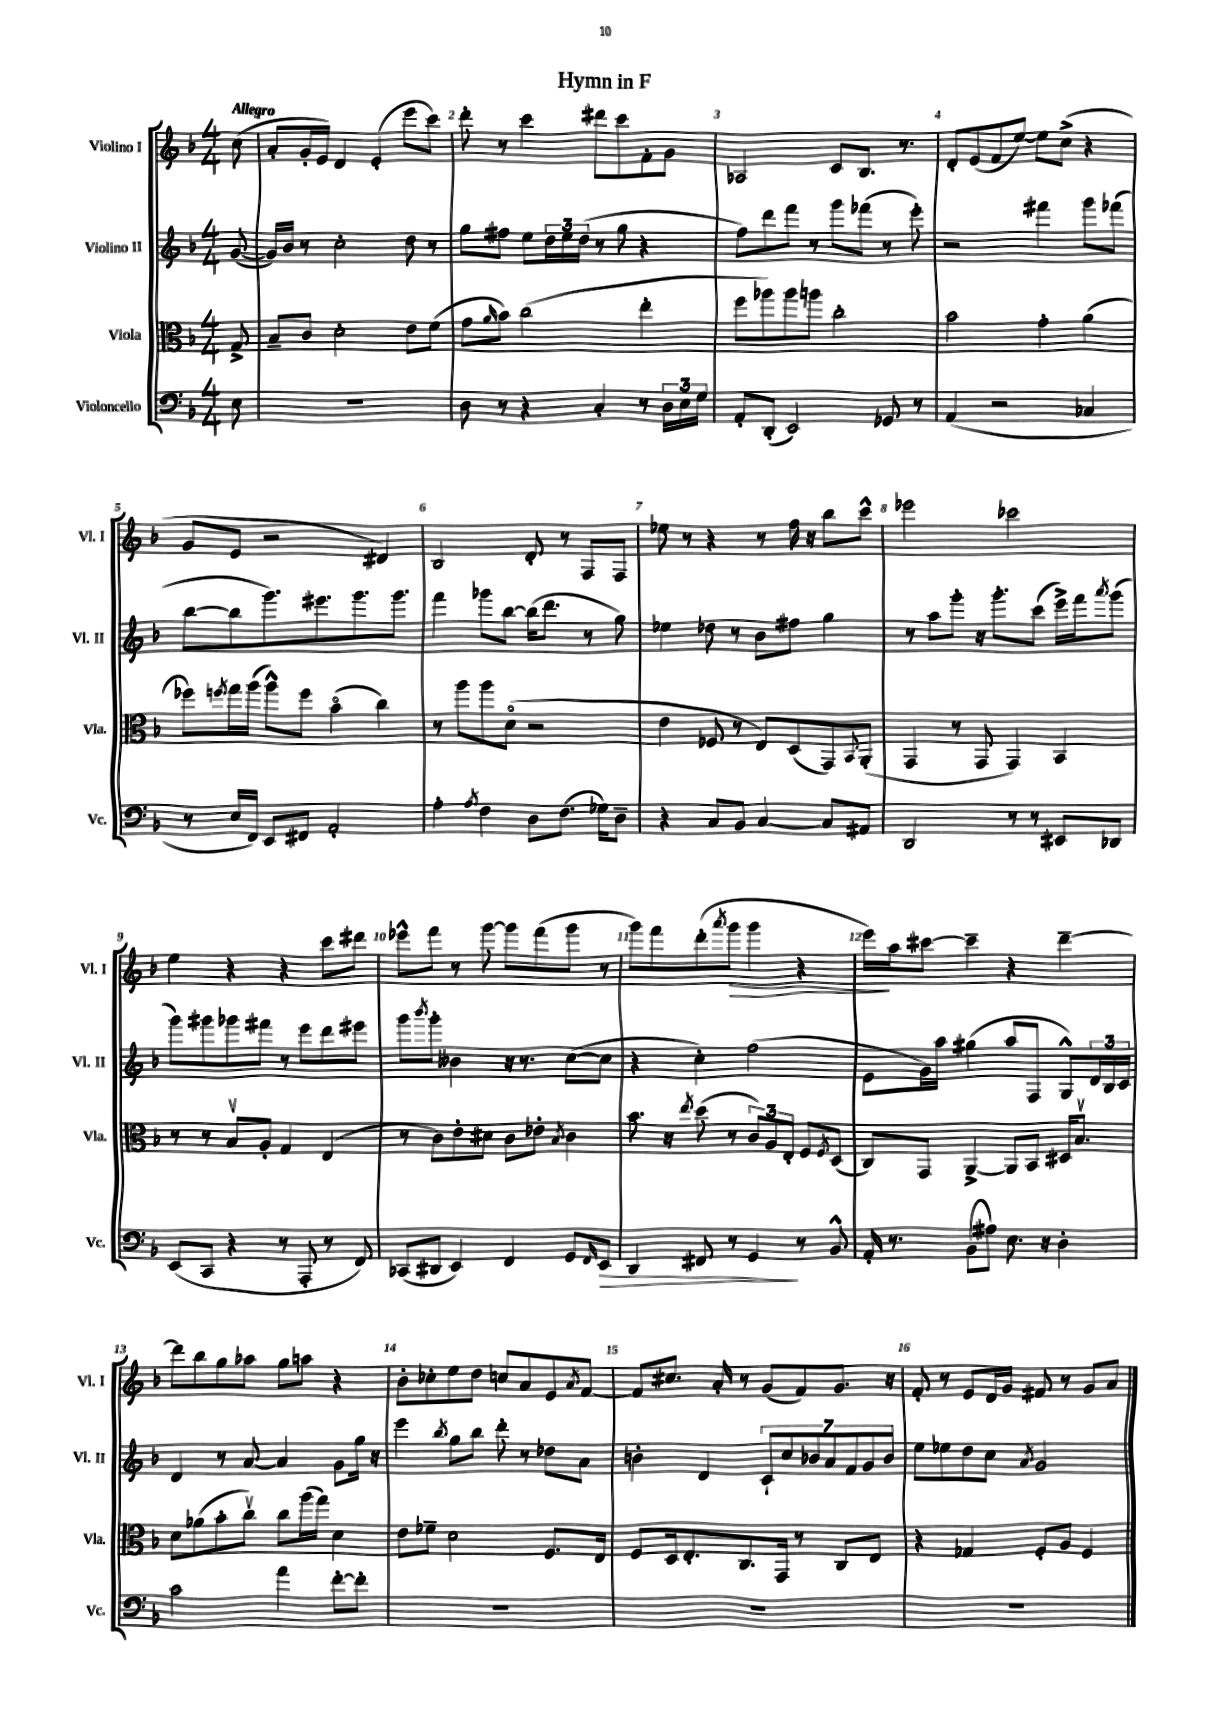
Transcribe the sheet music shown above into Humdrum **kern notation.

**kern	**kern	**kern	**kern
*staff4	*staff3	*staff2	*staff1
*clefF4	*clefC3	*clefG2	*clefG2
*k[b-]	*k[b-]	*k[b-]	*k[b-]
*M4/4	*M4/4	*M4/4	*M4/4
8E\	8G^/	([8g/	(8cc\
=	=	=	=
1r	8B-~/L	16g/]LL)	8a'/L
.	.	16b-/JJ	.
.	8c/J	8r	16g'/L
.	.	.	16e/JJ)
.	2d'\	2cc'\	4d/
.	.	.	(4e'/
.	8e\L	8dd\	8eee\L
.	(8f\J	8r	8ccc\J)
=	=	=	=
8D\	8g\L	8gg\L	8ddd'\
.	16qqa/	.	.
8r	8b-\J)	8ff#\J	8r
4r	(2cc\	8ee\L	4ccc\
.	.	24dd\L	.
.	.	24ee\	.
.	.	(24dd\JJ	.
4C'/	.	8r	8ddd#\L
.	.	8gg\	8ccc\
8r	4ee'\	4r	8f'\
24D\LL	.	.	8g\J
24E\	.	.	.
24G\JJ	.	.	.
=	=	=	=
8AA'/L	8ff\L	8ff\L)	2A-/
(8DD'/J	8aa-\)	8ddd\	.
2EE/)	8aa-\	8fff\J	.
.	8aa\J	8r	.
.	2cc'\	8ggg\L	8c/L
.	.	(8fff-\J	8.B-/J
8GG-/	.	8r	.
.	.	.	8.r
8r	.	8eee'\)	.
=	=	=	=
(4AA/	2b-\	2r	8d'/L
.	.	.	(8e/
2r	.	.	8f/
.	.	.	[8ee/J)
.	4g'\	4fff#\	8ee\]L
.	.	.	(8cc^\J
4C-/	(4a\	8ggg\L	4r
.	.	(8fff-\J	.
=	=	=	=
8r	8ff-\L)	[8bb-\L	8g/L
.	8qff/	.	.
16E/LL	16gg\L	8bb-\]	8e/J
16FF/JJ)	(16aa\JJ	.	.
8EE/L	8aa^^\L)	8.ggg\)	2r
8FF#/J	8ff\J	.	.
.	.	8.eee#\	.
2AA'/	(4b-o\	.	.
.	.	8.ggg\	.
.	4cc\)	.	4d#/)
.	.	8.ggg\J	.
=	=	=	=
4A'\	8r	4fff\	2B-/
.	8aa\L	.	.
8qA/	.	.	.
4F\	8aa\	8ggg-\L	.
.	(8do\J	[8bb-\J	.
8D\L	2r	(16bb-\]LK	8d'/
.	.	8.ddd\J	.
(8.F\J	.	.	8r
.	.	8r	8F/L
16G-\LK)	.	.	.
8D~\J	.	8gg\)	8F/J
=	=	=	=
4r	4e\	4ee-\	8ee-\
.	.	.	8r
8C/L	8F-/	8dd-\	4r
8BB-/J	8r	8r	.
[4C/	8E/L)	8b-\L	8r
.	(8D/	8ff#\J	16ff\
.	.	.	16r
8C/]L	8GG/)	4gg\	8bb-\L
.	8qqBB-/	.	.
8AA#/J	(8AA'/J	.	8ccc^^\J
=	=	=	=
2DD/	4GG/	8r	2eee-\
.	.	8aa\L	.
.	8r	8ggg'\J	.
.	8GG/	16r	.
.	.	8.ggg'\L	.
8r	4GG/)	.	2ccc-\
8r	.	(8ccc\J	.
8EE#/L	4BB-/	16eee^\LL)	.
.	.	16fff\J	.
.	.	8qaaa/	.
8DD-/J	.	(8ggg\J	.
=	=	=	=
(8EE/L	8r	8ggg\L)	4ee\
8CC/J	8r	8ggg#\	.
4r	8B-v/L	8ggg-\	4r
.	8A'/J	8fff#\J	.
8r	4G/	8r	4r
8AAA'/	.	8eee\L	.
8r	(4E/	8ddd\	8ccc\L
8FF/)	.	8eee#\J	8ddd#\J
=	=	=	=
(8CC-/L	8r	8ggg\L	8eee-^^\L
.	.	8qbbb-/	.
8DD#/J	8c\L)	8ggg'\J	8fff\J
4EE/)	8e'\	4b--\	8r
.	8d#\J	.	[8ggg\
4FF/	8c\L	16r	8ggg\]L
.	.	8.r	.
.	8e-'\J	.	(8fff\
.	8qB-/	.	.
8GG/L	4c\	([8cc\L	8ggg\J
16qqFF/	.	.	.
8EE/J	.	8cc\]J	8r
=	=	=	=
4DD/	8.b-\	4r	8ggg\L)
.	.	.	8fff\
.	16r	.	.
.	8qee/	.	.
8FF#/	(8dd\	4cc'\)	(8ddd'\
.	.	.	8qaaa/
8r	8r	.	8ggg\J
4GG/	12c/L)	(2ff\	4ggg\
.	12A/	.	.
.	12E'/J	.	.
8r	8F/L	.	4r
.	8qF/	.	.
8BB-^^/	(8D/J	.	.
=	=	=	=
16AA'/	8C/L)	8e\L	16eee\LL)
8.r	.	.	16aa\J
.	8GG/J	16g\L)	[8ccc#\J
.	.	16aa\JJ	.
(8BB-\L	[4AA^/	(4gg#\	4ccc#~\]
8A#\J)	.	.	.
8.E\	8AA/]L	8aa/L	4r
.	8BB-/J	8F/J	.
16r	.	.	.
4D'\	16D#/LK	8G^^/L)	[4ddd~\
.	8.B-v/J	.	.
.	.	24d/L	.
.	.	24B-/	.
.	.	24c/JJ	.
=	=	=	=
2c\	8d\L	4d/	8ddd\]L
.	(8a-\	.	8bb-\
.	8b-'\	8r	8gg\
.	8ccv\J)	[8a/	8aa-\J
4a\	8cc\L	4a/]	8gg\L
.	(16aa\L	.	8aa\J
.	16gg\JJ)	.	.
[8f'\L	4d\	8g\L	4r
8f'\]J	.	16gg\Jk	.
.	.	16r	.
=	=	=	=
1r	8e\L	4eee\	8b-'\L
.	8f-~\J	.	8cc-'\
.	.	8qbb-/	.
.	2d\	8gg\L	8ee\
.	.	8bb-\J	8dd\J
.	.	8ddd'\	8cc/L
.	.	8r	8a/
.	8.F/L	8dd-\L	8e/
.	.	.	8qa/
.	.	8a\J	[8f/J
.	16E/Jk	.	.
=	=	=	=
1r	8F/L	4b'\	8f/]L
.	16D/k	.	8.cc#/J
.	8.E'/	.	.
.	.	4d/	.
.	.	.	16a'/
.	8.C/	.	8r
.	.	14c`/L	(8g/L
.	16GG/Jk	.	.
.	.	14cc/	.
.	8r	.	8f/)
.	.	14b-/	.
.	.	14a/	.
.	8C/L	.	8.g/J
.	.	14f/	.
.	.	14g/	.
.	8E/J	.	.
.	.	14b-/J	.
.	.	.	16r
=	=	=	=
1r	4r	8ee\L	8f'/
.	.	8ee-\	8r
.	4G-/	8dd\	8e/L
.	.	8cc\J	16d/L
.	.	.	16g/JJ
.	.	8qa/	.
.	8F'/L	2g/	8f#/
.	8A/J	.	8r
.	4F/	.	8g/L
.	.	.	8a/J
==	==	==	==
*-	*-	*-	*-
